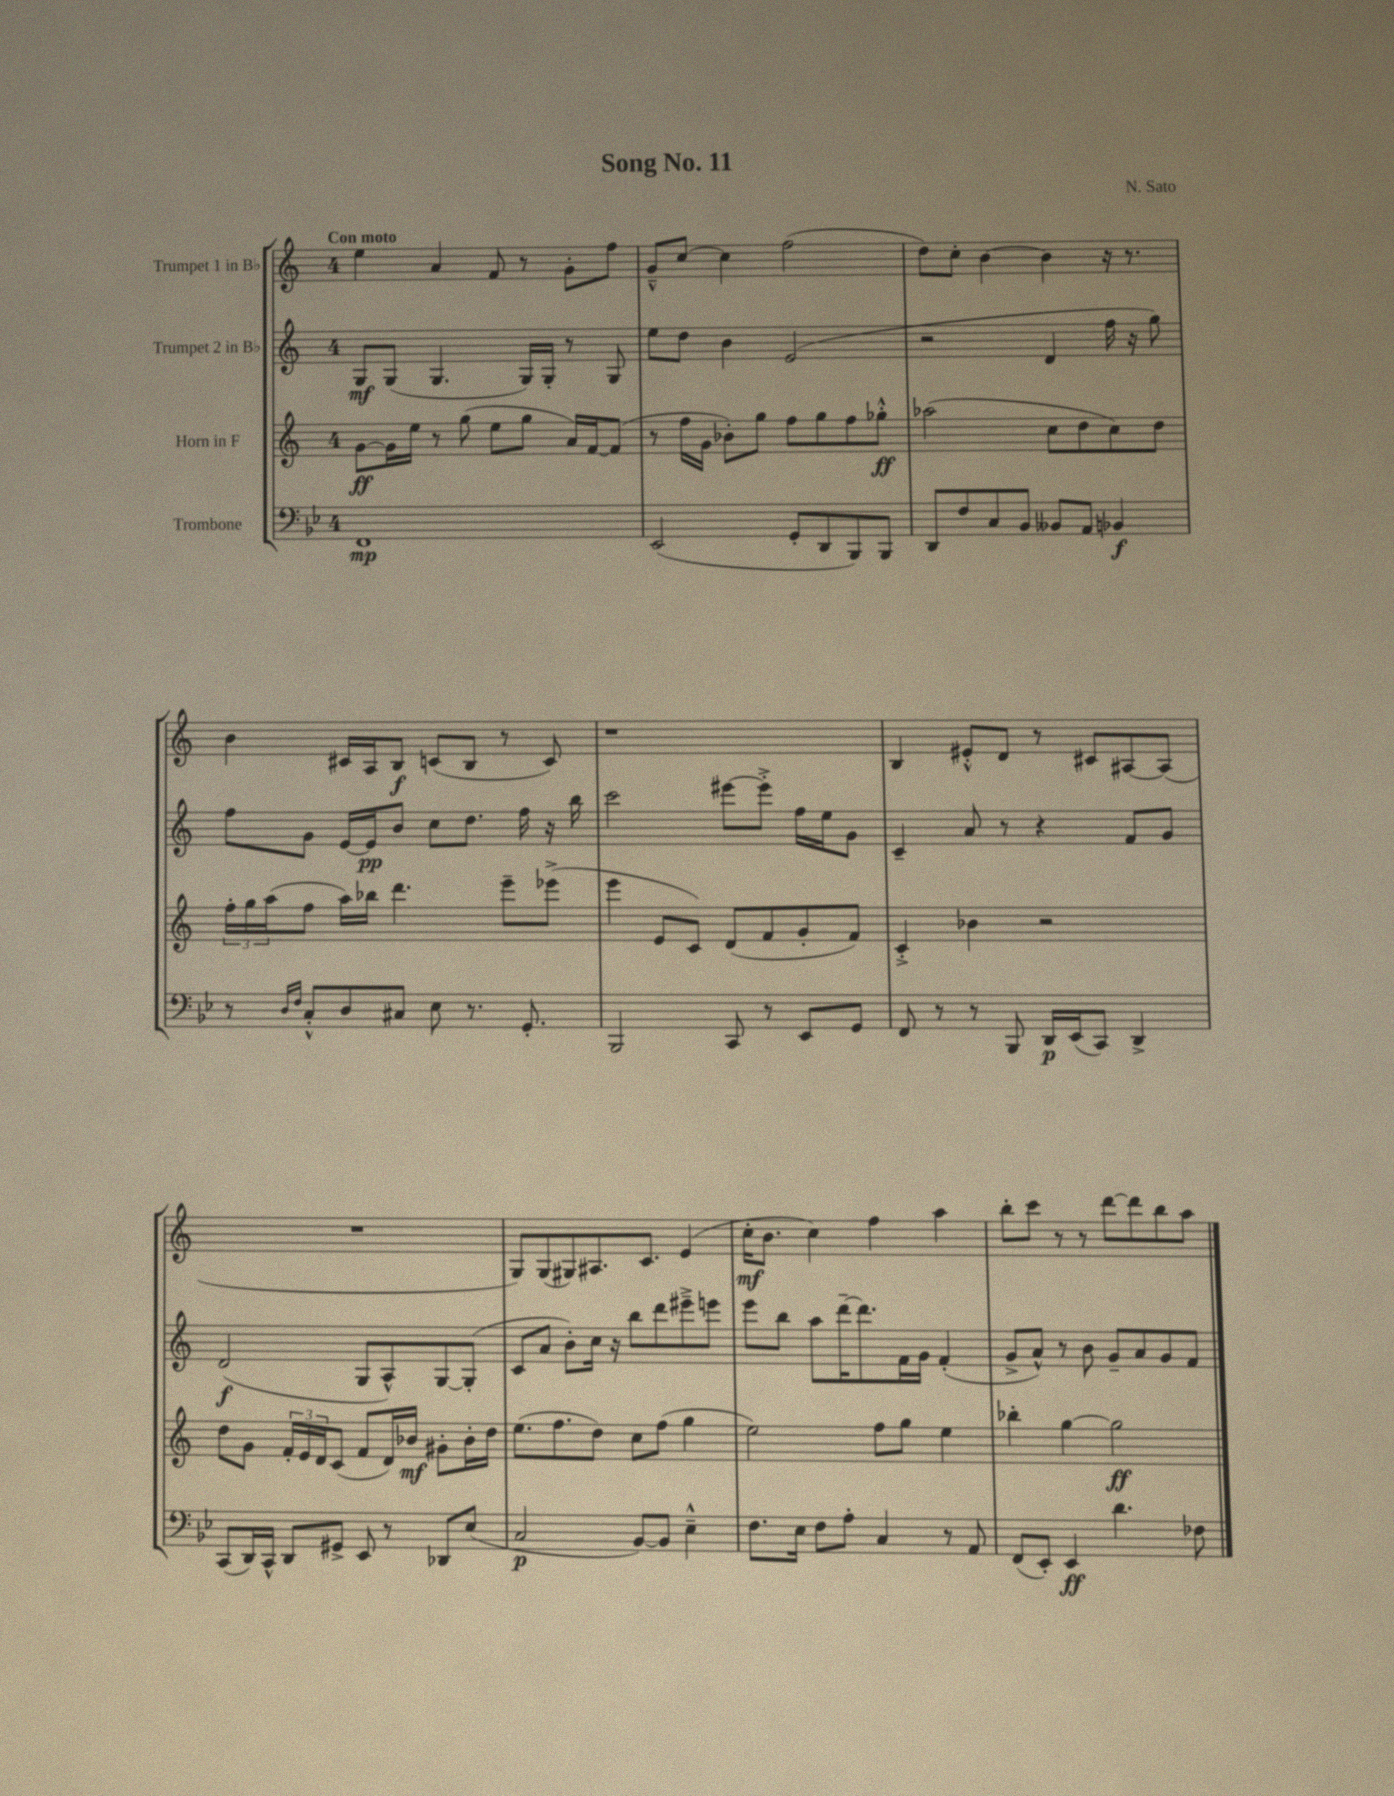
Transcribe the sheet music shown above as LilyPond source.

\header { title = "Song No. 11" composer = "N. Sato" }
<<
\new StaffGroup <<
\new Staff = "s0" \with { instrumentName = "Trumpet 1 in Bb" } {
    \clef treble \key c \major \once \override Staff.TimeSignature.style = #'single-digit \time 4/4 \tempo "Con moto"
    e''4 a'4 f'8 r8 g'8-. f''8 |
    g'8---^ c''8~ c''4 f''2( |
    d''8) c''8-. b'4~ b'4 r16 r8. |
    b'4 cis'16 a16 b8\f c'8( b8 r8 c'8) |
    r1 |
    b4 eis'8-.-^ d'8 r8 cis'8 ais8~ ais8( |
    R1 |
    g8) g8( gis8) ais8. c'8. e'4( |
    c''16-.\mf b'8. c''4) f''4 a''4 |
    b''8-. c'''8 r8 r8 d'''8~ d'''8 b''8 a''8 \bar "|." |
}
\new Staff = "s1" \with { instrumentName = "Trumpet 2 in Bb" } {
    \clef treble \key c \major \once \override Staff.TimeSignature.style = #'single-digit \time 4/4
    g8\mf g8( g4. g16) g16-. r8 g8 |
    e''8 d''8 b'4 e'2( |
    r2 d'4 f''16 r16 g''8) |
    f''8 g'8 e'16~ e'16\pp b'8 c''8 d''8. f''16 r16 b''16 |
    c'''2 eis'''8~ eis'''8-.-> f''16 e''16 g'8 |
    c'4-- a'8 r8 r4 f'8 g'8 |
    d'2\f( g8 a8-^) g8~ g8-.( |
    c'8 a'8 b'8-.) c''16 r16 b''8 d'''8 eis'''8---> e'''8 |
    e'''8 b''8 a''8 d'''16~-- d'''8. f'16 g'16 f'4-.( |
    g'8-> a'8-^) r8 b'8 g'8-- a'8 g'8 f'8 \bar "|." |
}
\new Staff = "s2" \with { instrumentName = "Horn in F" } {
    \clef treble \key c \major \once \override Staff.TimeSignature.style = #'single-digit \time 4/4
    g'8~\ff g'16 e''16 r8 g''8( e''8 g''8 a'16) f'16~ f'8( |
    r8 f''16 g'16 bes'8-.) g''8 f''8 g''8 f''8 ges''8-.-^\ff |
    aes''2( c''8 d''8 c''8) d''8 |
    \tuplet 3/2 { f''16-. g''16 a''16( } f''8 a''16) bes''16 d'''4. e'''8-- ees'''8->( |
    e'''4 e'8 c'8) d'8( f'8 g'8-. f'8) |
    c'4-.-> bes'4 r2 |
    d''8 g'8 \tuplet 3/2 { f'16-. e'16 d'16 } c'8( f'8 d'16) bes'16\mf gis'8-. bes'16-. d''16 |
    e''8.( f''8. d''8) c''8 f''8( g''4 |
    e''2) f''8 g''8 e''4 |
    bes''4-. g''4~ g''2\ff \bar "|." |
}
\new Staff = "s3" \with { instrumentName = "Trombone" } {
    \clef bass \key bes \major \once \override Staff.TimeSignature.style = #'single-digit \time 4/4
    f,1\mp |
    ees,2( g,8-. d,8 bes,,8) bes,,8 |
    d,8 f8 c8 bes,8 beses,8 a,8 bes,4\f |
    r8 \grace { d16 f16 } c8-.-^ d8 cis8 ees8 r8. g,8.-. |
    bes,,2 c,8 r8 ees,8 g,8 |
    f,8 r8 r8 bes,,8 d,16\p ees,16( c,8) d,4-> |
    c,8( d,16) c,16-^ d,8 gis,8-> ees,8 r8 des,8 ees8( |
    c2\p bes,8~) bes,8 ees4---^ |
    f8. ees16 f8 a8-. c4 r8 a,8 |
    f,8( ees,8-.) ees,4\ff d'4. fes8 \bar "|." |
}
>>
>>
\layout { \context { \Score \remove "Bar_number_engraver" } }
